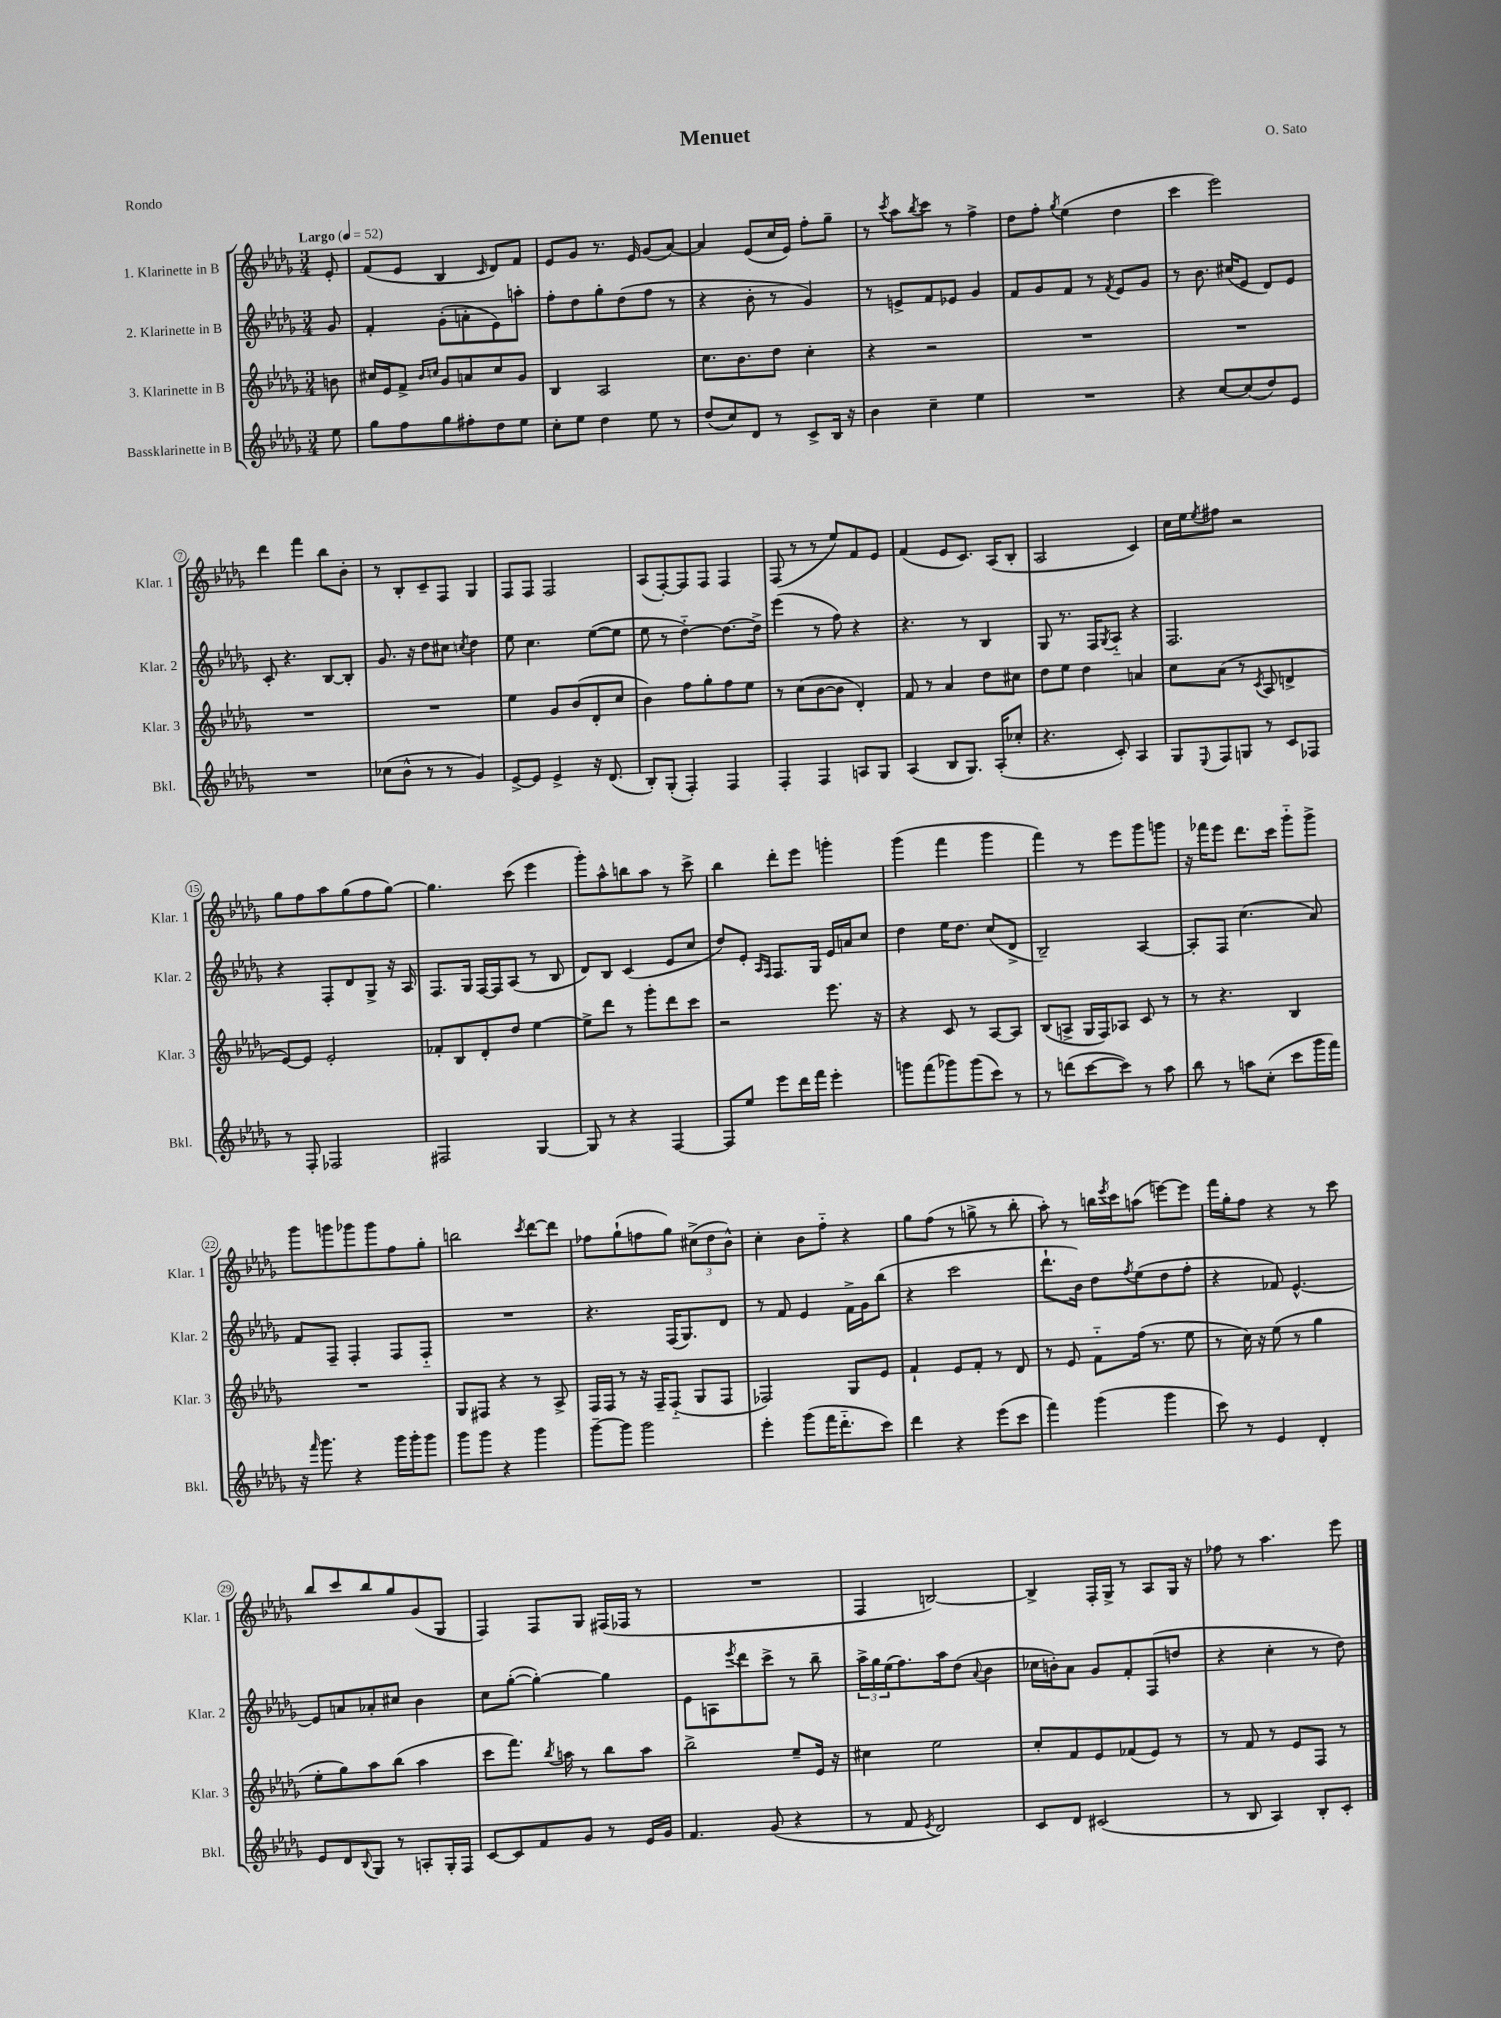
\header { title = "Menuet" composer = "O. Sato" piece = "Rondo" }
<<
\new StaffGroup <<
\new Staff = "s0" \with { instrumentName = "1. Klarinette in B" shortInstrumentName = "Klar. 1" } {
    \clef treble \key des \major \numericTimeSignature \time 3/4 \partial 8 \tempo "Largo" 4 = 52
    ees'8-. |
    f'8( ees'8 bes4 \grace { c'16 } des'8) f'8 |
    ees'8 ges'8 r8. ees'16 ges'8( aes'8~) |
    aes'4 ees'8( c''16 ees'16) f''8-. ges''8-- |
    r8 \acciaccatura { c'''8 } aes''8 \acciaccatura { bes''8 } c'''8 r8 f''4-> |
    des''8 f''8-. \acciaccatura { ges''8 } ees''4( des''4 |
    c'''4 ees'''2) |
    des'''4 f'''4 bes''8 bes'8-. |
    r8 bes8-. c'8-- f8 ges4 |
    f8 f8 f2 |
    aes8( f8~-.) f8 f8 f4 |
    f8( r8 r8 ees''8) f'8 ees'8 |
    f'4( ees'8 c'8.) aes16( bes8-. |
    aes2 c'4) |
    c''16 ees''16 \acciaccatura { ees''8 } fis''8 r2 |
    ges''8 f''8 aes''8 ges''8( f''8 ges''8~) |
    ges''4. c'''8( ees'''4 |
    ges'''8-.) aes''8-^ b''8 aes''8 r8 c'''8-> |
    bes''4 des'''8-. ees'''8 g'''4-. |
    ges'''4( f'''4 ges'''4 |
    f'''4) r8 ees'''8 ges'''8 g'''8 |
    r16 fes'''16 ees'''8 des'''8. c'''16 ges'''8-_ ges'''8-> |
    ges'''8 g'''8 ges'''8 ges'''8 f''8 ges''8-. |
    b''2 \acciaccatura { c'''8 } des'''8~ des'''8 |
    fes''8 ges''8-!( f''8 ges''8) \tuplet 3/2 { cis''8->( des''8 bes'8-^) } |
    c''4-. bes'8 f''8-_ r4 |
    ges''8 f''8( r8 g''8-> r8 bes''8-. |
    aes''8-.) r8 b''16 \acciaccatura { ees'''8 } c'''16 a''8( e'''8~) e'''8 |
    f'''16 ges''16-. f''8 r4 r8 c'''8 |
    bes''8 c'''8 bes''8 ges''8 ges'8( ges8 |
    f4) f8 ges8 fis16( fes16 r8 |
    R2. |
    f4 b2~) |
    b4-> f16-. ges16-> r8 aes8 ges16 r16 |
    fes''8 r8 aes''4. ees'''8 \bar "|." |
}
\new Staff = "s1" \with { instrumentName = "2. Klarinette in B" shortInstrumentName = "Klar. 2" } {
    \clef treble \key des \major \numericTimeSignature \time 3/4 \partial 8
    ges'8 |
    f'4-. ges'8-.( a'8-. ees'8) a''8-. |
    f''8-. des''8 ges''8-. des''8( f''8 r8 |
    r4 bes'8-. r8 ges'4) |
    r8 e'8-> f'8 ees'8 ges'4 |
    f'8 ges'8 f'8 r8 \acciaccatura { f'8 } ees'8 ges'8 |
    r8 bes'8. cis''16( ees'8 des'8) ees'8 |
    c'8-. r4. bes8~ bes8-. |
    ges'8. r16 des''8 cis''8 \acciaccatura { c''8 } des''4 |
    ees''8 c''4. ees''8~( ees''8 |
    ees''8 r8 des''4~-_) des''8.~ des''16-> |
    ees'''4( r8 f''8) r4 |
    r4. r8 bes4 |
    ges8 r8. f16 \acciaccatura { ges8 } aes8-_ r4 |
    f2. |
    r4 f8-. des'8 ges8-> r16 aes16 |
    f8. ges16 f16~ f16 aes8( r8 bes8 |
    des'8) bes8 c'4( ees'8 c''8 |
    des''8) ees'8-. \grace { aes16 f16 } f8. ges16 ees'16 a'16 c''8 |
    des''4 ees''16 des''8. c''8( des'8-> |
    bes2--) aes4~ |
    aes8-. f8 c''4.( aes'8) |
    f'8 f8-- f4-. f8 f8-_ |
    R2. |
    r4. f16( ges8.) des'8 |
    r8 f'8 ees'4 f'16-> ges'16 bes''8( |
    r4 c'''2 |
    des'''8.-! bes'16) des''8 \acciaccatura { f''8 } ees''8( des''8 f''8-. |
    r4 fes'8) ees'4.~-^ |
    ees'8 a'8 aes'8-. cis''8 bes'4 |
    c''8 ges''8~-.( ges''4~-.) ges''4 |
    ees'8 a8 \acciaccatura { ees'''8 } des'''8 c'''8-> r8 bes''8-- |
    \tuplet 3/2 { aes''16-> ges''16 ees''16( } f''8.) aes''16 des''8( \appoggiatura { aes'8 } bes'4 |
    ces''16 b'16-.) aes'8 ges'8 f'8-. f8( d''8 |
    r4 c''4-. r8 des''8) \bar "|." |
}
\new Staff = "s2" \with { instrumentName = "3. Klarinette in B" shortInstrumentName = "Klar. 3" } {
    \clef treble \key des \major \numericTimeSignature \time 3/4 \partial 8
    b'8 |
    cis''16 ees'16 f'8-> \grace { bes'16 c''16 } ges'8 a'8 c''8 ges'8 |
    bes4 aes2 |
    c''8. bes'8. des''8 c''4-. |
    r4 r2 |
    R2. |
    R2. |
    R2. |
    R2. |
    ees''4 ges'8 bes'8( des'8-. c''8 |
    bes'4) f''8 ges''8-. f''8 ees''8 |
    r8 c''8( bes'8~ bes'8 des'4-.) |
    f'8 r8 aes'4 des''8 cis''8 |
    des''8 ees''8 des''4 a'4 |
    c''8 aes'8( r8 \acciaccatura { c'8 } aes8 d'4-> |
    ees'8~) ees'8 ees'2-. |
    fes'8-. bes8 des'8-. des''8 ees''4~ |
    ees''8-> des'''8 r8 ges'''8-. des'''8 c'''8 |
    r2 ees'''8. r16 |
    r4 c'8 r8 aes8~ aes8 |
    bes8( a8-> ges16 f16) aes8 c'8 r8 |
    r8 r4. bes4 |
    R2. |
    ges8 fis8 r4 r8 aes8-> |
    f16 f16 r8 r16 f16-- f8-_( ges8 f8 |
    fes2) ges8 ees'8 |
    f'4-! ees'8 f'8-. r8 des'8 |
    r8 ees'8 f'8-_ f''16( r8. ees''8 |
    r8 c''16) r16 ees''8( r8 ges''4 |
    ees''8-. ges''8) aes''8 bes''8( aes''4 |
    c'''8 f'''8.) \acciaccatura { bes''8 } a''16 r8 bes''8 a''8 |
    bes''2-> ees''8-- ees'16 r16 |
    cis''4 ees''2 |
    c''8-. f'8 ees'8 fes'8( ees'8) r8 |
    r8 f'8 r8 ees'8 f8 r8 \bar "|." |
}
\new Staff = "s3" \with { instrumentName = "Bassklarinette in B" shortInstrumentName = "Bkl." } {
    \clef treble \key des \major \numericTimeSignature \time 3/4 \partial 8
    ees''8 |
    ges''8 f''8 ges''8 fis''8-. des''8 ees''8 |
    c''8-. ees''8 des''4 ees''8 r8 |
    des''8( c''8) des'8 r8 c'8-> bes16 r16 |
    bes'4 c''4-- ees''4 |
    R2. |
    r4 c''8~ c''8( des''8) ees'8 |
    R2. |
    ces''8( bes'8-^ r8 r8 ges'4) |
    ees'8~-> ees'8 ees'4-> r16 des'8.( |
    bes8-.) ges8-.( f4-.) f4 |
    f4-. f4 a8 ges8 |
    aes4( bes8 ges8.) aes16-.( ces''8-. |
    r4. c'8-.) aes4 |
    ges8 \appoggiatura { ees8 } f8 g8 r8 c'8 fes8 |
    r8 f8-. fes2 |
    fis2 ges4~ |
    ges8 r8 r4 f4~ |
    f8 ees''8 ees'''8 des'''16 f'''16 ees'''4-. |
    g'''8 f'''8( ges'''8) ges'''8( c'''8) r8 |
    r8 d'''8( c'''8~ c'''8) r8 aes''8 |
    bes''8 r8 a''8 c''8-.( c'''8 ges'''16 f'''16) |
    r16 \grace { f'''16 } ges'''8. r4 ges'''16 ges'''16-. ges'''8 |
    ges'''8 ges'''8 r4 ges'''4 |
    ges'''8~-- ges'''8 ges'''2 |
    ees'''4-. ges'''8( f'''16 des'''8.-_ c'''8) |
    des'''4 r4 ees'''8( c'''8 |
    f'''4) ges'''4( ges'''4 |
    c'''8) r8 ees'4 des'4-. |
    ees'8 des'8 \appoggiatura { bes8 } ges8 r8 a8-. ges16-. f16 |
    c'8~ c'8 f'8 ges'8 r8 ees'16 ges'16 |
    f'4. ges'8( r4 |
    r8 f'8 \acciaccatura { ees'8 } des'2) |
    c'8 des'8 cis'2( |
    r8 bes8 aes4) bes8-. c'8-. \bar "|." |
}
>>
>>
\layout { \context { \Score \override BarNumber.stencil = #(make-stencil-circler 0.1 0.3 ly:text-interface::print) } }
